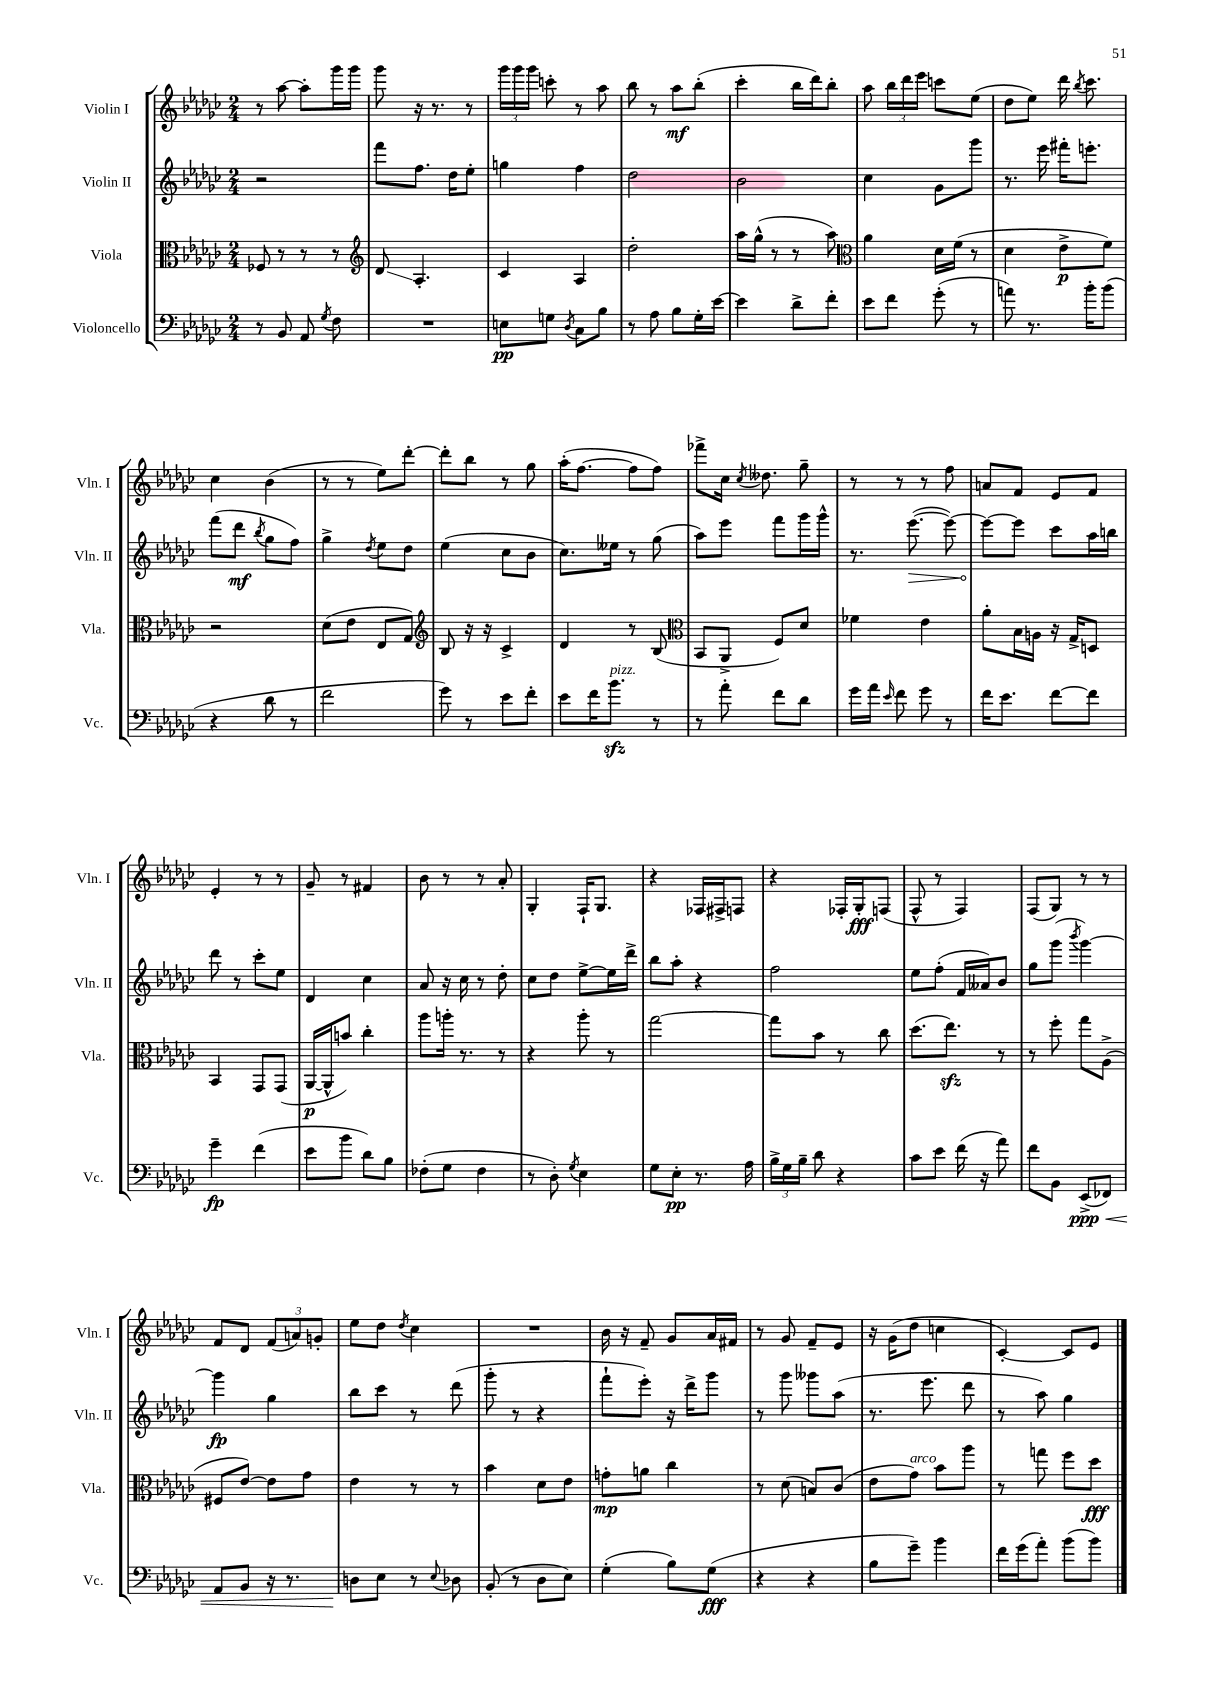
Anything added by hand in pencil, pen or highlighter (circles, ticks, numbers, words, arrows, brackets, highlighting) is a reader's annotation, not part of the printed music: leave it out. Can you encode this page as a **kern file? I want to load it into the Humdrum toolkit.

**kern	**kern	**kern	**kern
*staff4	*staff3	*staff2	*staff1
*clefF4	*clefC3	*clefG2	*clefG2
*k[b-e-a-d-g-c-]	*k[b-e-a-d-g-c-]	*k[b-e-a-d-g-c-]	*k[b-e-a-d-g-c-]
*M2/4	*M2/4	*M2/4	*M2/4
8r	8F-	2r	8r
8BB-	8r	.	[8aa-
8AA-	8r	.	8aa-']
8qG-	.	.	.
8F	8r	.	16ggg-
.	.	.	16ggg-
=	=	=	=
*	*clefG2	*	*
2r	8d-	8fff	8ggg-
.	4.A-'	8.ff	16r
.	.	.	8.r
.	.	16dd-	.
.	.	8ee-'	8r
=	=	=	=
8E	4c-	4gg	24ggg-
.	.	.	24ggg-
.	.	.	24ggg-
8G	.	.	8ccc'
8qD-	.	.	.
8C-	4A-	4ff	8r
8B-	.	.	8aa-
=	=	=	=
8r	2dd-'	2dd-	8bb-
8A-	.	.	8r
8B-	.	.	8aa-
16G-'	.	.	(8bb-'
[16e-	.	.	.
=	=	=	=
4e-]	16aa-	2b-	4ccc-'
.	(16gg-^^	.	.
.	8r	.	.
8d-^	8r	.	16bb-
.	.	.	16ddd-)
8f'	8aa-)	.	8bb-'
=	=	=	=
*	*clefC3	*	*
8e-	4a-	4cc-	8aa-
8f	.	.	24bb-
.	.	.	24ddd-
.	.	.	24eee-
(8g-'	16d-	8g-	8ccc
.	(16f	.	.
8r	8r	8ggg-	(8ee-
=	=	=	=
8a)	4d-	8.r	8dd-
8.r	.	.	8ee-)
.	.	16eee-	.
.	8e-^	16fff#'	16ddd-
.	.	.	8qbb-
16b-'	.	8.eee'	8.ccc-
(8b-	8f)	.	.
=	=	=	=
4r	2r	(8fff	4cc-
.	.	8ddd-	.
.	.	8qbb-	.
8d-	.	8gg-	(4b-
8r	.	8ff)	.
=	=	=	=
2f	(8d-	4gg-^	8r
.	8e-	.	8r
.	.	8qdd-	.
.	8E-	8ee-	8ee-)
.	8G-)	8dd-	[8ddd-'
=	=	=	=
*	*clefG2	*	*
8g-)	8B-	(4ee-	8ddd-']
8r	16r	.	8bb-
.	16r	.	.
8e-	4c-^	8cc-	8r
8f'	.	8b-	8gg-
=	=	=	=
8e-	4d-	8.cc-)	(16aa-'
.	.	.	[8.ff
16f	.	.	.
8.b-	.	16ee--	.
.	8r	8r	8ff]
8r	(8B-	(8gg-	8ff)
=	=	=	=
*	*clefC3	*	*
8r	8BB-	8aa-)	8fff-^
8a-'	8AA-^	8eee-	16cc-
.	.	.	8qcc-
.	.	.	8.dd--
8f	8F)	8fff	.
8d-	8d-	16ggg-	8gg-~
.	.	16ggg-^^	.
=	=	=	=
16g-	4f-	8.r	8r
16a-	.	.	.
16qqe-	.	.	.
8f	.	.	8r
.	.	([8.eee-	.
8g-	4e-	.	8r
8r	.	8eee-_)	8ff
=	=	=	=
16f	8a-'	8eee-_	8a
8.e-	.	.	.
.	16B-	8eee-]	8f
.	16A	.	.
[8f	16r	8ccc-	8e-
.	16G-^	.	.
8f]	8D	16aa-	8f
.	.	16bb	.
=	=	=	=
4g-~	4BB-	8ddd-	4e-'
.	.	8r	.
(4f	8GG-	8ccc-'	8r
.	(8GG-	8ee-	8r
=	=	=	=
8e-	[16AA-	4d-	8g-~
.	16AA-^^]	.	.
8b-	8b)	.	8r
8d-)	4cc-'	4cc-	4f#
8B-	.	.	.
=	=	=	=
(8F-'	8aa-	8a-	8b-
8G-	16aa'	16r	8r
.	8.r	16cc-	.
4F-	.	8r	8r
.	8r	8dd-'	8a-'
=	=	=	=
8r	4r	8cc-	4G-'
8D-')	.	8dd-	.
8qG-	.	.	.
4E-	8aa-'	[8ee-^	16F`
.	.	.	8.G-
.	8r	16ee-]	.
.	.	16ddd-^	.
=	=	=	=
8G-	[2gg-	8bb-	4r
8E-'	.	8aa-'	.
8.r	.	4r	16F-
.	.	.	16F#^
.	.	.	8F
16A-	.	.	.
=	=	=	=
24B-^	8gg-]	2ff	4r
24G-	.	.	.
24B-~	.	.	.
8d-	8b-	.	.
4r	8r	.	16F-'
.	.	.	16G-'
.	8cc-	.	(8F
=	=	=	=
8c-	(8.dd-	8ee-	8F^^
8e-	.	(8ff'	8r
.	8.ee-)	.	.
(16f	.	16f	4F)
16r	.	16a--)	.
8a-)	8r	8b-	.
=	=	=	=
8f	8r	8gg-	(8F
8BB-	8ff'	(8ggg-	8G-)
.	.	8qbbb-	.
(8EE-^	8gg-	[4ggg-)	8r
8FF-)	(8A-^	.	8r
=	=	=	=
8AA-	8F#	4ggg-]	8f
8BB-	[8e-)	.	8d-
16r	8e-]	4gg-	(12f
8.r	.	.	.
.	.	.	12a)
.	8g-	.	.
.	.	.	12g'
=	=	=	=
8D	4e-	8bb-	8ee-
8E-	.	8ccc-	8dd-
.	.	.	8qdd-
8r	8r	8r	4cc-
8qqE-	.	.	.
8D-	8r	(8ddd-	.
=	=	=	=
(8BB-'	4b-	8ggg-'	2r
8r	.	8r	.
8D-	8d-	4r	.
8E-)	8e-	.	.
=	=	=	=
(4G-'	8g'	8fff`	16b-
.	.	.	16r
.	8a	8eee-')	8f~
8B-)	4cc-	16r	8g-
.	.	16ddd-^	.
(8G-	.	8ggg-	16a-
.	.	.	16f#
=	=	=	=
4r	8r	8r	8r
.	(8d-	8ggg-	8g-
4r	8B)	8ggg--	8f~
.	(8c-	(8aa-	8e-
=	=	=	=
8B-	8e-	8.r	16r
.	.	.	(16g-
8g-~)	8g-)	.	8dd-
.	.	8.eee-	.
4b-	8b-	.	4cc
.	8aa-	8ddd-	.
=	=	=	=
16f	8r	8r	[4c-')
(16g-	.	.	.
8a-')	8gg	8aa-)	.
(8b-	8ff	4gg-	8c-]
8b-)	8dd-	.	8e-
==	==	==	==
*-	*-	*-	*-
